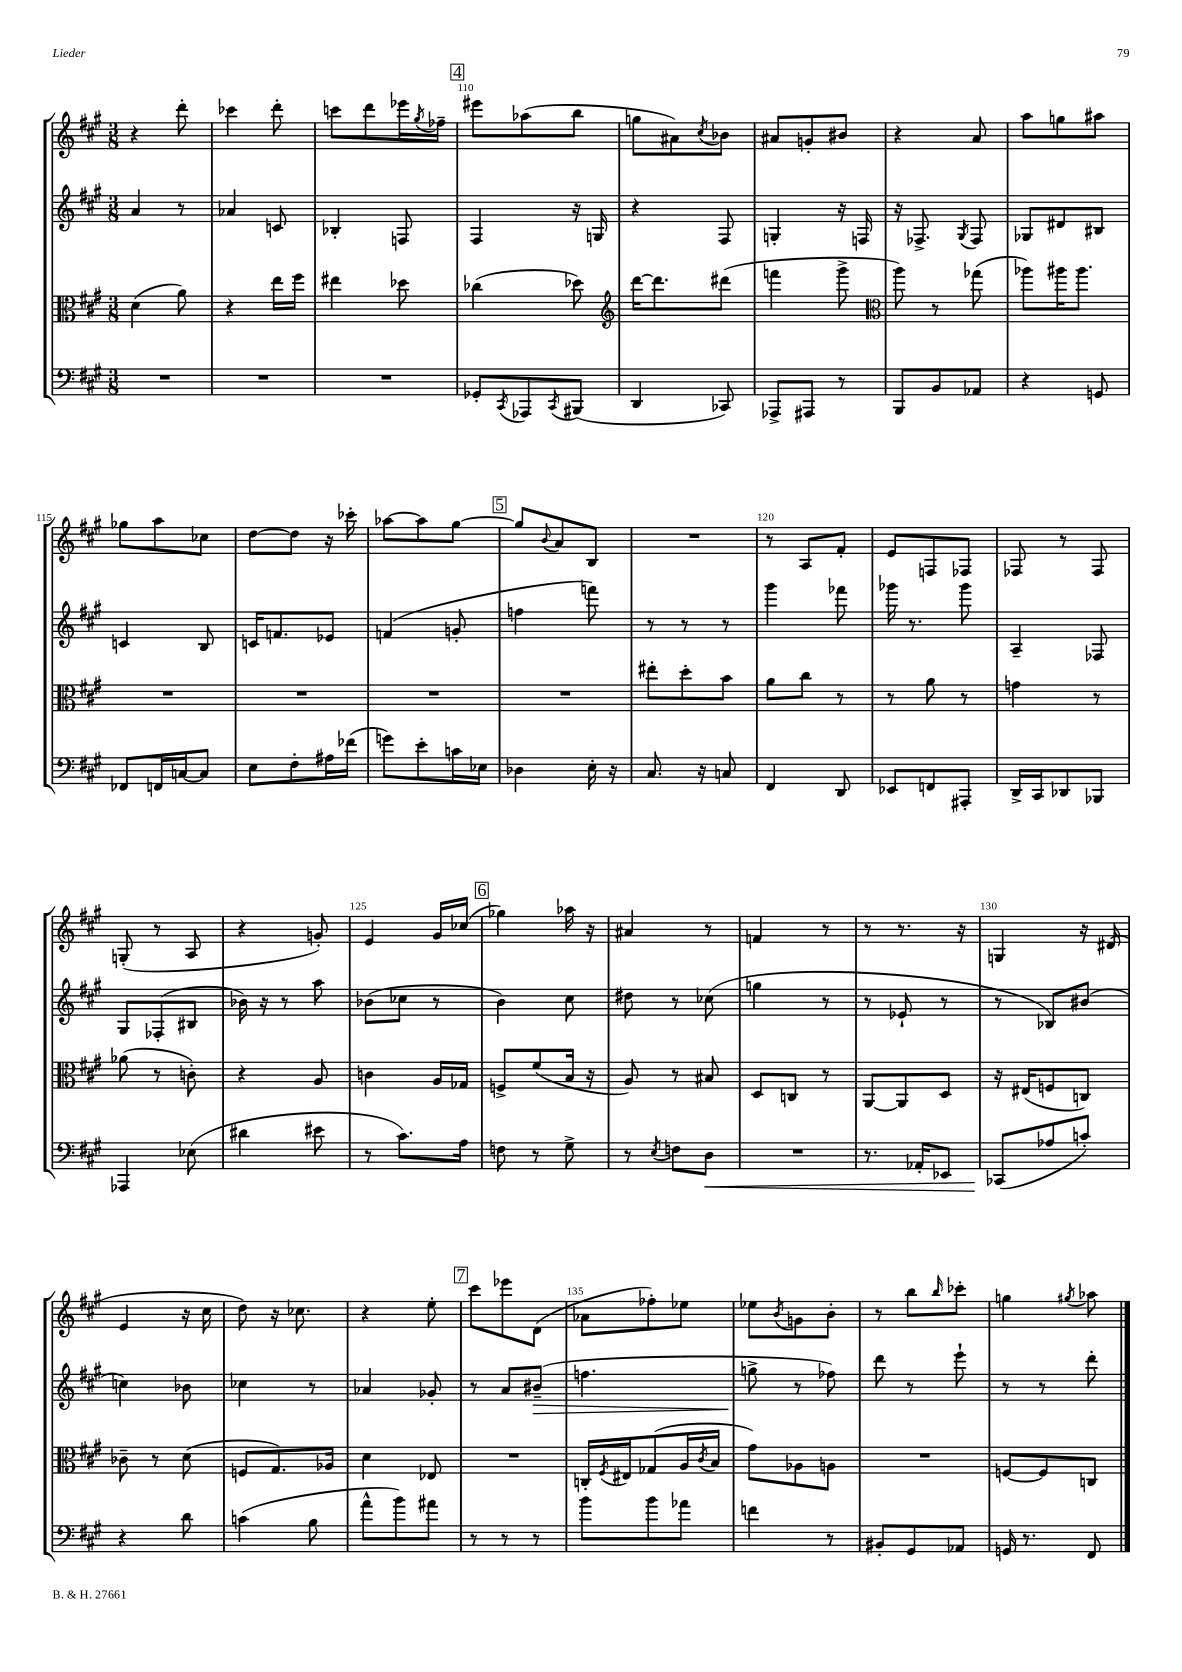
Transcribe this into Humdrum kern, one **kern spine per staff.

**kern	**dynam	**kern	**kern	**dynam	**kern
*part4	*part4	*part3	*part2	*part2	*part1
*staff4	*staff4	*staff3	*staff2	*staff2	*staff1
*clefF4	*	*clefC3	*clefG2	*	*clefG2
*k[f#c#g#]	*	*k[f#c#g#]	*k[f#c#g#]	*	*k[f#c#g#]
*M3/8	*	*M3/8	*M3/8	*	*M3/8
=107	=107	=107	=107	=107	=107
4.r	.	(4d\	4a/	.	4r
.	.	8a\)	8r	.	8ddd'\
=108	=108	=108	=108	=108	=108
4.r	.	4r	4a-X/	.	4ccc-X\
.	.	16ee\LL	8cn/	.	8ddd'\
.	.	16ff#\JJ	.	.	.
=109	=109	=109	=109	=109	=109
4.r	.	4ee#X\	4B-X'/	.	8cccn\L
.	.	.	.	.	8ddd\
.	.	8dd-X\	8Fn/	.	16eee-X\L
.	.	.	.	.	8qgg#/
.	.	.	.	.	16ff-X~\JJ
!!LO:REH:place=s1:t=4
=110	=110	=110	=110	=110	=110
8GG-X'/L	.	(4cc-X\	4F#/	.	8eee#X\L
8qCC#/	.	.	.	.	.
8AAA-X/	.	.	.	.	(8aa-X\
8qCC#/	.	.	.	.	.
(8BBB#X/J	.	8dd-X\)	16r	.	8bb\J
.	.	.	16Gn/	.	.
=111	=111	=111	=111	=111	=111
*	*	*clefG2	*	*	*
4DD/	.	[16ddd\KL	4r	.	8ggn\L
.	.	8.ddd\]	.	.	.
.	.	.	.	.	8a#X\)
.	.	.	.	.	8qcc#/
8CC-X/)	.	(8ddd#X\J	8F#/	.	8b-X\J
=112	=112	=112	=112	=112	=112
8AAA-X^/L	.	4fffn\	4Gn'/	.	8a#X/L
8AAA#X/J	.	.	.	.	8gn'/
8r	.	8ggg#^\	16r	.	8b#X/J
.	.	.	16Fn/	.	.
=113	=113	=113	=113	=113	=113
*	*	*clefC3	*	*	*
8BBB/L	.	8aa\)	16r	.	4r
.	.	.	8.F-X^/	.	.
8BB/	.	8r	.	.	.
.	.	.	8qG#/	.	.
8AA-X/J	.	(8gg-X\	8F-/	.	8a/
=114	=114	=114	=114	=114	=114
4r	.	8aa-X\L)	8G-X/L	.	8aa\L
.	.	16aa#X\K	8d#X/	.	8ggn\
.	.	8.aa#\J	.	.	.
8GGn/	.	.	8B#X/J	.	8aa#X\J
!!LO:LB:g=z
=115	=115	=115	=115	=115	=115
8FF-X/L	.	4.r	4cn/	.	8gg-X\L
16FFn/L	.	.	.	.	8aa\
[16Cn/J	.	.	.	.	.
8C/J]	.	.	8B/	.	8cc-X\J
=116	=116	=116	=116	=116	=116
8E\L	.	4.r	16cn/KL	.	[8dd\L
.	.	.	8.fn/	.	.
8F#'\	.	.	.	.	8dd\J]
16A#X\L	.	.	8e-X/J	.	16r
(16f-X\JJ	.	.	.	.	16ccc-X'\
=117	=117	=117	=117	=117	=117
8gn\L)	.	4.r	(4fn/	.	[8aa-X\L
8e'\	.	.	.	.	8aa-\]
16cn\L	.	.	8gn'/	.	[8gg#\J
16E-X\JJ	.	.	.	.	.
!!LO:REH:place=s1:t=5
=118	=118	=118	=118	=118	=118
4D-X\	.	4.r	4ffn\	.	8gg#/L]
.	.	.	.	.	8qqb/
.	.	.	.	.	8a/
16E'\	.	.	8fffn\)	.	8B/J
16r	.	.	.	.	.
=119	=119	=119	=119	=119	=119
8.C#/	.	8ee#X'\L	8r	.	4.r
.	.	8dd'\	8r	.	.
16r	.	.	.	.	.
8Cn/	.	8b\J	8r	.	.
=120	=120	=120	=120	=120	=120
4FF#/	.	8a\L	4ggg#\	.	8r
.	.	8cc#\J	.	.	8A/L
8DD/	.	8r	8fff-X\	.	8f#'/J
=121	=121	=121	=121	=121	=121
8EE-X/L	.	8r	16ggg-X\	.	8e/L
.	.	.	8.r	.	.
8FFn/	.	8a\	.	.	8Fn/
8AAA#X'/J	.	8r	8ggg-\	.	8F-X/J
=122	=122	=122	=122	=122	=122
16DD^/LL	.	4gn\	4A~/	.	8F-X/
16CC#/J	.	.	.	.	.
8DD-X/	.	.	.	.	8r
8BBB-X/J	.	8r	8F-X/	.	8F-/
!!LO:LB:g=z
=123	=123	=123	=123	=123	=123
4AAA-X/	.	(8a-X\	8G#/L	.	(8Gn'/
.	.	8r	(8F-X'/	.	8r
(8E-X\	.	8cn'\)	8B#X/J	.	8A/
=124	=124	=124	=124	=124	=124
4d#X\	.	4r	16b-X\)	.	4r
.	.	.	16r	.	.
.	.	.	8r	.	.
8e#X\	.	8A/	8aa\	.	8gn'/)
=125	=125	=125	=125	=125	=125
8r	.	4cn\	(8b-X\L	.	4e/
8.c#\L)	.	.	8cc-X\J	.	.
.	.	16A/LL	8r	.	16g#/LL
16A\Jk	.	16G-X/JJ	.	.	(16cc-X/JJ
!!LO:REH:place=s1:t=6
=126	=126	=126	=126	=126	=126
8Fn\	.	8Fn^/L	4b\)	.	4gg-X\)
8r	.	(8f#/	.	.	.
8G#^\	.	16B/Jk	8cc#\	.	16aa-X\
.	.	16r	.	.	16r
=127	=127	=127	=127	=127	=127
8r	.	8A/)	8dd#X\	.	4a#X/
8qE/	.	.	.	.	.
8Fn\L	.	8r	8r	.	.
!	!LO:HP:b	!	!	!	!
8D\J	<	8B#X/	(8cc-X\	.	8r
=128	=128	=128	=128	=128	=128
4.r	.	8D/L	4ggn\	.	4fn/
.	.	8Cn/J	.	.	.
.	.	8r	8r	.	8r
=129	=129	=129	=129	=129	=129
8.r	.	[8AA/L	8r	.	8r
.	.	8AA/]	8e-X`/	.	8.r
16AA-X'/KL	.	.	.	.	.
8EE-X/J	.	8D/J	8r	.	.
.	.	.	.	.	16r
=130	=130	=130	=130	=130	=130
(8CC-X/L	.	16r	8r	.	4Gn/
.	.	(16E#X/KL	.	.	.
8A-X/	[	8Fn/	8B-X/L)	.	.
8cn'/J)	.	8Cn/J)	(8b#X/J	.	16r
.	.	.	.	.	(16d#X/
!!LO:LB:g=z
=131	=131	=131	=131	=131	=131
4r	.	8c-X~\	4ccn\)	.	4e/
.	.	8r	.	.	.
8d\	.	(8d\	8b-X\	.	16r
.	.	.	.	.	16cc#\
=132	=132	=132	=132	=132	=132
(4cn\	.	8Fn/L	4cc-X\	.	8dd\)
.	.	8.G#/)	.	.	16r
.	.	.	.	.	8.cc-X\
8B\	.	.	8r	.	.
.	.	16A-X/Jk	.	.	.
=133	=133	=133	=133	=133	=133
8a^^\L	.	4d\	4a-X/	.	4r
8b\)	.	.	.	.	.
8a#X\J	.	8E-X/	8g-X'/	.	8ee'\
!!LO:REH:place=s1:t=7
=134	=134	=134	=134	=134	=134
8r	.	4.r	8r	.	8ccc#\L
8r	.	.	8a/L	.	8eee-X\
!	!	!	!	!LO:HP:b	!
8r	.	.	(8b#X~/J	>	(8d\J
=135	=135	=135	=135	=135	=135
8b\L	.	16Cn'/LL	4.ffn\	.	8a-X\L
.	.	8qF#/	.	.	.
.	.	16E#X/J	.	.	.
8b\	.	(8G-X/	.	.	8ff-X'\)
8a-X\J	.	16A/L	.	.	8ee-X\J
.	.	8qc#/	.	.	.
.	.	16B/JJ	.	.	.
=136	=136	=136	=136	=136	=136
4fn\	.	8g#\L)	8ggn^\	.	8ee-X\L
.	.	.	.	.	8qb/
.	.	8A-X\	8r	]	8gn\
8r	.	8An\J	8ff-X\)	.	8b'\J
=137	=137	=137	=137	=137	=137
8BB#X'/L	.	4.r	8ddd\	.	8r
8GG#/	.	.	8r	.	8bb\L
.	.	.	.	.	16qqbb/
8AA-X/J	.	.	8eee`\	.	8ccc-X'\J
=138	=138	=138	=138	=138	=138
16GGn/	.	[8Fn/L	8r	.	4ggn\
8.r	.	.	.	.	.
.	.	8F/]	8r	.	.
.	.	.	.	.	8qgg#X/
8FF#/	.	8Cn/J	8ddd'\	.	8aa-X\
==	==	==	==	==	==
*-	*-	*-	*-	*-	*-
